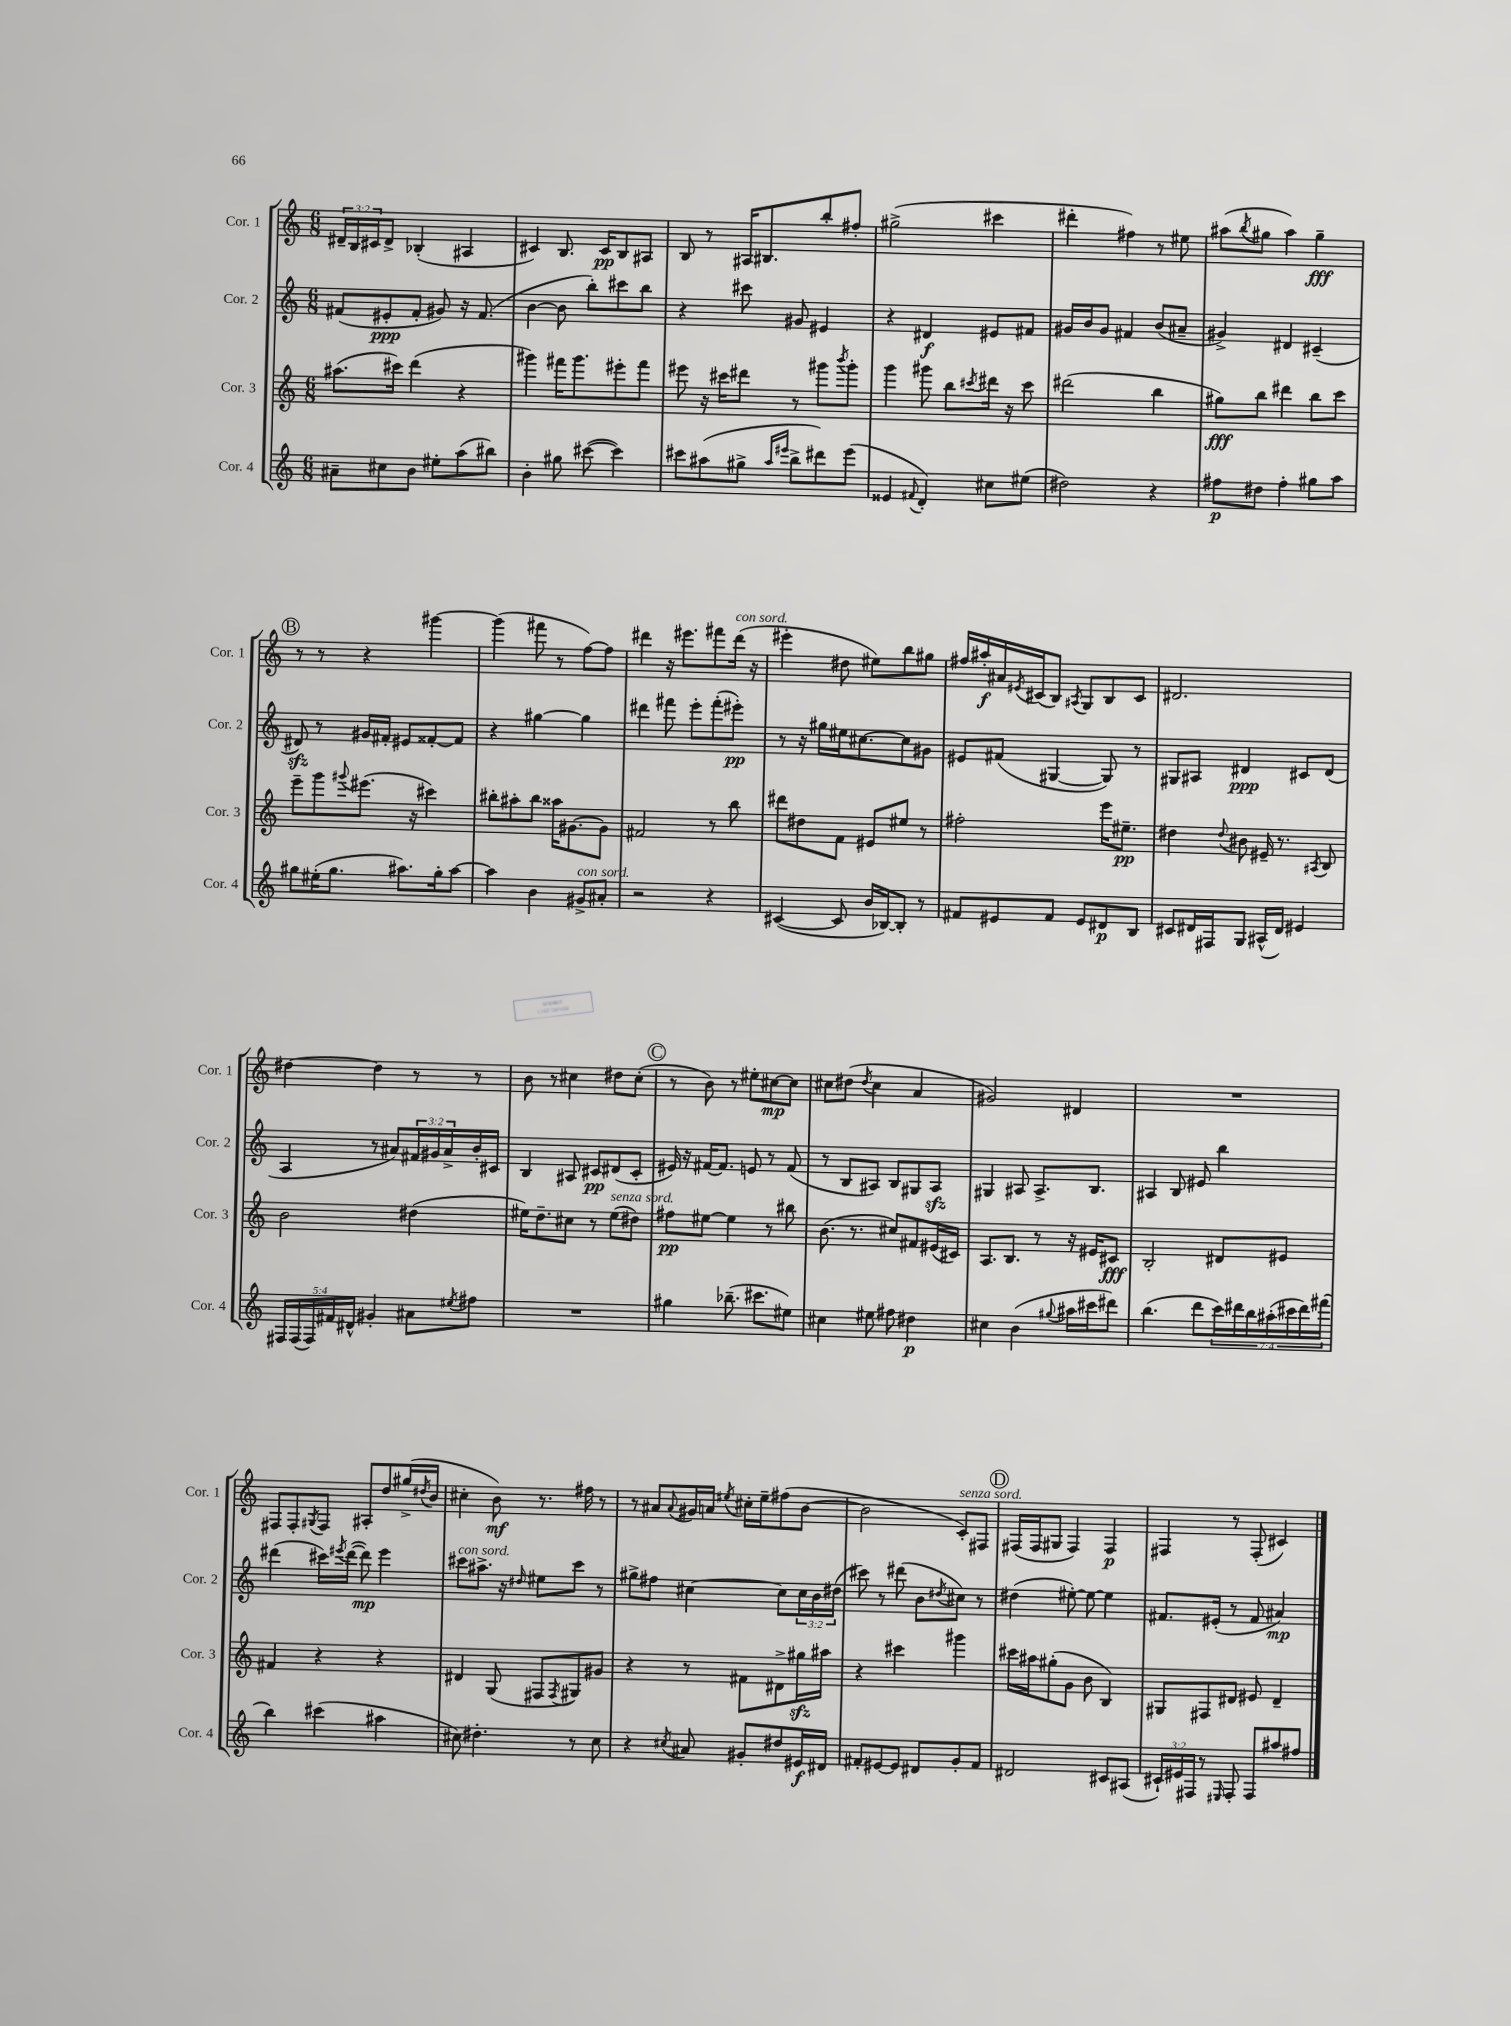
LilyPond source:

<<
\new StaffGroup <<
\new Staff = "s0" \with { instrumentName = "Cor. 1" shortInstrumentName = "Cor. 1" } {
    \clef treble \key c \major \numericTimeSignature \time 6/8 \override Staff.TupletNumber.text = #tuplet-number::calc-fraction-text
    \tuplet 3/2 { dis'16-- b16 cis'16 } dis'8-> bes4-.( ais4 |
    cis'4) b8. cis'16\pp b8 ais8 |
    b8 r8 ais16 bis8. b''8-. fis''8-. |
    gis''2->( cis'''4 |
    dis'''4-. fis''4) r8 eis''8 |
    ais''8( \acciaccatura { b''8 } gis''8 ais''4) gis''4--\fff |
    \mark \markup { \circle "B" } r8 r8 r4 gis'''4~ |
    gis'''4( fis'''8 r8 f''8~) f''8 |
    dis'''4 r16 eis'''8. fis'''8 dis'''16^\markup { \italic "con sord." }( r16 |
    eis'''4-. dis''8 eis''8) b''8 gis''8 |
    fis''16 ais''16-.\f ais'16 \acciaccatura { eis'8 } cis'16( b8) \acciaccatura { ais8 } g8 b8 cis'8 |
    dis'2. |
    dis''4~ dis''4 r8 r8 |
    b'8 r8 cis''4 dis''8 cis''8-.( |
    \mark \markup { \circle "C" } r8 b'8) r8 eis''8-. cis''8~\mp cis''8 |
    cis''8 dis''8( \acciaccatura { dis''8 } cis''4 a'4 |
    gis'2) dis'4 |
    R2. |
    fis8 fis8-. \acciaccatura { gis8 } fis8 ais8-. d''8 gis''16->( \acciaccatura { dis''8 } b'16 |
    cis''4-. b'8\mf) r8. fis''16 r8 |
    r8 ais'8 \appoggiatura { ais'8 } gis'16 a'16 \acciaccatura { eis''8 } cis''16-. eis''16-- fis''8( b'8~ |
    b'2 c'8-.^\markup { \italic "senza sord." }) fis8 |
    \mark \markup { \circle "D" } fis16( fis16 gis8 fis4) fis4\p |
    fis4 r8 fis8-.( cis'4) \bar "|." |
}
\new Staff = "s1" \with { instrumentName = "Cor. 2" shortInstrumentName = "Cor. 2" } {
    \clef treble \key c \major \numericTimeSignature \time 6/8 \override Staff.TupletNumber.text = #tuplet-number::calc-fraction-text
    fis'8( eis'8-.\ppp fis'8-. gis'8) r16 fis'8.( |
    b'4~ b'8 b''8-.) cis'''8 b''8 |
    r4 cis'''8 gis'8 eis'4 |
    r4 dis'4\f eis'8 fis'8 |
    gis'16 b'16 gis'8 fis'4 b'8( ais'8-- |
    gis'4->) dis'4 cis'4--( |
    \mark \markup { \circle "B" } dis'8\sfz) r8 gis'16 fis'16-. eis'8 fisis'8~-. fisis'8 |
    r4 gis''4~ gis''4 |
    dis'''4 fis'''8 e'''8-. fis'''8-.( eis'''8-.\pp) |
    r8 r16 gis''16 eis''16 cis''8.~ cis''8 gis'8 |
    eis'8 fis'8( gis4~ gis8) r8 |
    gis8 ais8 dis'4\ppp cis'8 dis'8( |
    a4 r8 ais'8) \tuplet 3/2 { fis'16 gis'16 ais'16-> } b'16-. cis'16 |
    b4 ais8 cis'8\pp dis'8( cis'8-. |
    \mark \markup { \circle "C" } eis'16) r16 fis'16~ fis'8. e'8 r8 fis'8( |
    r8 b8 ais8) b8 gis8 ais8\sfz |
    gis4 ais8 ais8.-> b8. |
    ais4 b8 eis'8 b''4 |
    dis'''4( cis'''16) \acciaccatura { eis'''8 } dis'''16~( dis'''8\mp) eis'''4 |
    cis'''8^\markup { \italic "con sord." } ais''8.-> r16 \grace { dis''16 } eis''8 cis'''8 r8 |
    gis''8-> fis''8 cis''4~ cis''8 \tuplet 3/2 { cis''16 b'16 dis''16( } |
    cis'''8) r8 dis'''8( b'8 \acciaccatura { dis''8 } cis''8) r8 |
    \mark \markup { \circle "D" } dis''4( eis''8~-.) eis''8~ eis''4 |
    fis'8. eis'16-.( r8 fis'8 ais'4\mp) \bar "|." |
}
\new Staff = "s2" \with { instrumentName = "Cor. 3" shortInstrumentName = "Cor. 3" } {
    \clef treble \key c \major \numericTimeSignature \time 6/8
    ais''8.( cis'''16) d'''4( r4 |
    gis'''4) fis'''16 gis'''8. eis'''8-. fis'''8 |
    eis'''8 r16 cis'''16 dis'''8 r8 gis'''8 \acciaccatura { b'''8 } gis'''8-. |
    g'''4 gis'''8 b''8 \acciaccatura { cis'''8 } dis'''16 r16 cis'''8 |
    dis'''2( b''4 |
    gis''8\fff) b''8 dis'''4 b''8 c'''8 |
    \mark \markup { \circle "B" } e'''8-- g'''8 \appoggiatura { gis'''8 } eis'''8.( r16 cis'''4) |
    bis''8-. ais''8-. bis''8 aisis''16 gis'8.~ gis'8 |
    fis'2 r8 b''8 |
    dis'''8 dis''8 f'8 eis'8 eis''8 r8 |
    fis''2-. e'''16 eis''8.--\pp |
    dis''4 \appoggiatura { dis''8 } bis'8 eis'16-- r8. \acciaccatura { ais8 } b8 |
    b'2 dis''4( |
    eis''16) d''8.-- cis''8 r8 eis''8^\markup { \italic "senza sord." }( dis''8) |
    \mark \markup { \circle "C" } fis''8\pp eis''8~ eis''4 r8 bis''8 |
    b'8.( r8. cis''8) fis'8 eis'16( cis'16) |
    a8. b8. r8 r16 eis'16 cis'8\fff |
    b2-. dis'8 eis'8 |
    fis'4 r4 r4 |
    dis'4 g8( fis8 \acciaccatura { fis8 } gis8) gis'8 |
    r4 r8 fis'8 dis'8-> gis''16\sfz ais''16 |
    r4 cis'''4 gis'''4 |
    \mark \markup { \circle "D" } cis'''16 ais''16 gis''8-.( g'8 b'8 b4) |
    gis8 fis8 dis'8 eis'8 dis'4-- \bar "|." |
}
\new Staff = "s3" \with { instrumentName = "Cor. 4" shortInstrumentName = "Cor. 4" } {
    \clef treble \key c \major \numericTimeSignature \time 6/8 \override Staff.TupletNumber.text = #tuplet-number::calc-fraction-text
    ais'8-- cis''8 b'8 eis''8-. a''8( bis''8) |
    b'4-. gis''8 cis'''8~( cis'''4) |
    cis'''8 ais''8( gis''8-> \grace { ais''16 eis'''16 } b''8-> dis'''8) eis'''8( |
    eisis'4 \appoggiatura { fis'8 } d'4-.) cis''8 eis''8( |
    dis''2) r4 |
    fis''8\p dis''8 fis''4-. gis''8 a''8 |
    \mark \markup { \circle "B" } gis''8 eis''16-.( gis''8. ais''8.) gis''16-. ais''8~ |
    ais''4 b'4 gis'8->^\markup { \italic "con sord." } ais'8-. |
    r2 r4 |
    cis'4~( cis'8 b'16 bes16~) bes8-. r8 |
    fis'8 eis'8 fis'8 eis'8 dis'8\p b8 |
    cis'8 dis'16 fis16 g8 ais16-^( dis'16) eis'4 |
    \tuplet 5/4 { fis16 fis16( fis16) fis'16 dis'16-^ } gis'4-. ais'8 \acciaccatura { eis''8 } fis''8 |
    R2. |
    \mark \markup { \circle "C" } gis''4 bes''8.--( cis'''8. eis''8) |
    cis''4 eis''8 fis''8 dis''4\p |
    cis''4 b'4( \appoggiatura { gis''8 } ais''16 cis'''16 dis'''8) |
    b''4.( d'''8 \tuplet 7/4 { c'''16) dis'''16 b''16 ais''16-.( cis'''16 dis'''16) fis'''16( } |
    b''4) cis'''4( ais''4 |
    cis''8) dis''4.-. r8 cis''8 |
    r4 \acciaccatura { cis''8 } ais'8 gis'8-. dis''8 eis'16\f dis'16 |
    fis'8-. eis'8~ eis'8 dis'8 g'8-. fis'8 |
    \mark \markup { \circle "D" } dis'2 cis'8 ais8( |
    \tuplet 3/2 { cis'16-!) eis'16 fis16 } r8 \grace { eis16 } fis8-. fis8 ais''8 fis''8 \bar "|." |
}
>>
>>
\layout { \context { \Score \remove "Bar_number_engraver" } }
